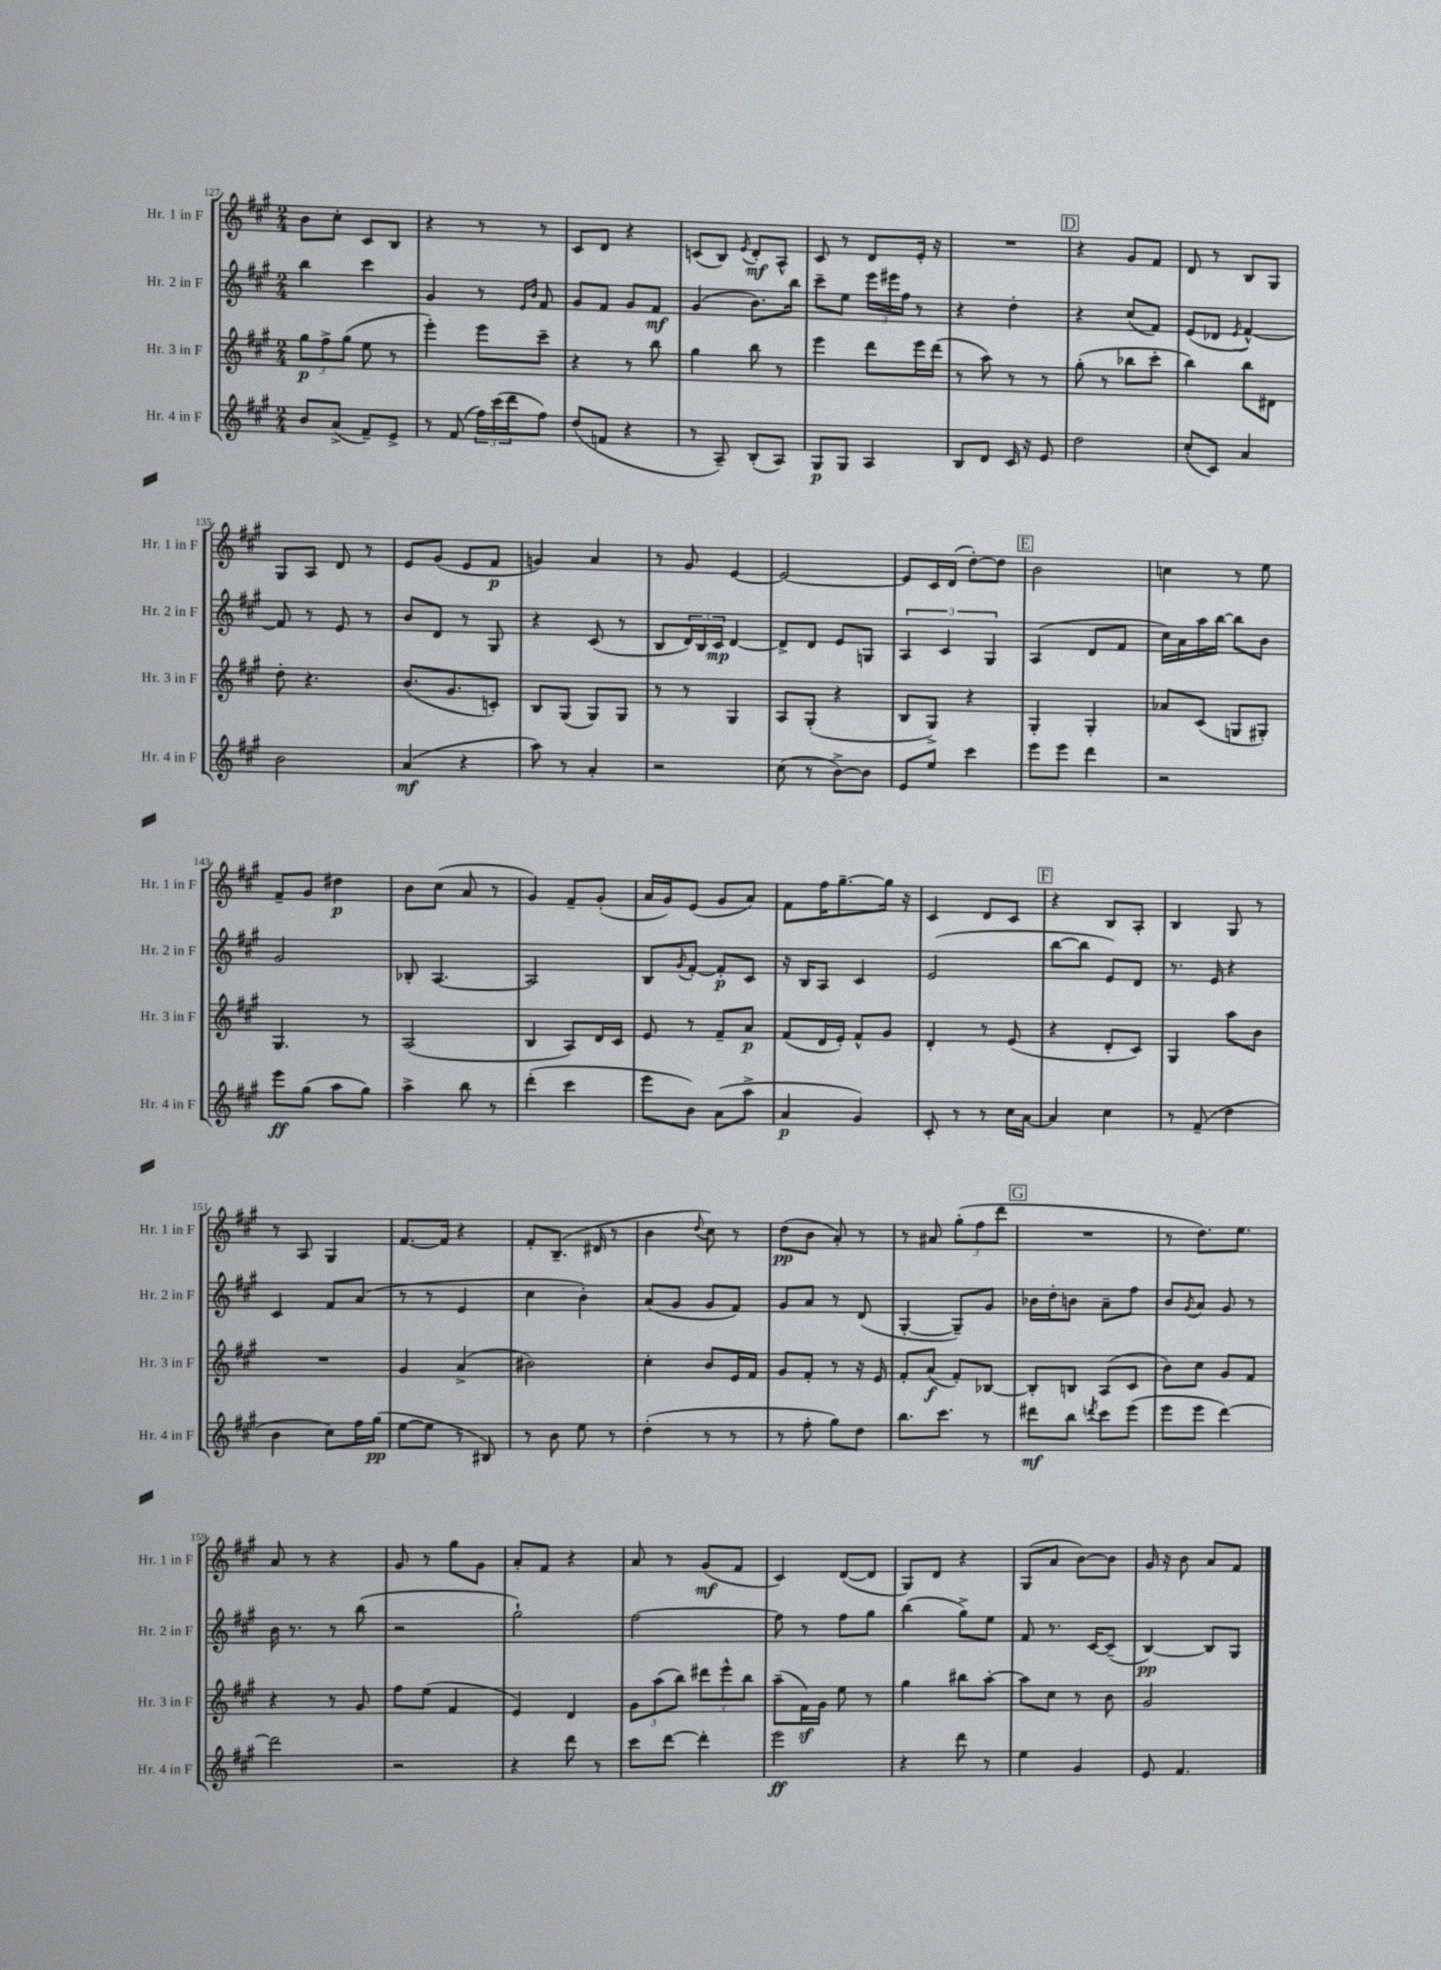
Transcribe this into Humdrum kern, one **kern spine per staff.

**kern	**dynam	**kern	**dynam	**kern	**dynam	**kern	**dynam
*part4	*part4	*part3	*part3	*part2	*part2	*part1	*part1
*staff4	*staff4	*staff3	*staff3	*staff2	*staff2	*staff1	*staff1
*I"Hr. 4 in F	*	*I"Hr. 3 in F	*	*I"Hr. 2 in F	*	*I"Hr. 1 in F	*
*I'Hr. 4 in F	*	*I'Hr. 3 in F	*	*I'Hr. 2 in F	*	*I'Hr. 1 in F	*
*clefG2	*	*clefG2	*	*clefG2	*	*clefG2	*
*k[f#c#g#]	*	*k[f#c#g#]	*	*k[f#c#g#]	*	*k[f#c#g#]	*
*M2/4	*	*M2/4	*	*M2/4	*	*M2/4	*
=127	=127	=127	=127	=127	=127	=127	=127
8b/L	.	12gg#\L	p	4bb\	.	8b\L	.
.	.	12ff#^\	.	.	.	.	.
(8a^/J	.	.	.	.	.	8cc#'\J	.
.	.	(12gg#\J	.	.	.	.	.
8f#~/L)	.	8ee\	.	4ccc#\	.	8c#/L	.
8e^/J	.	8r	.	.	.	8B/J	.
=128	=128	=128	=128	=128	=128	=128	=128
8r	.	4eee'\)	.	4g#/	.	4r	.
(8f#/	.	.	.	.	.	.	.
24ff#\LL)	.	8eee\L	.	8r	.	8r	.
(24ccc#\	.	.	.	.	.	.	.
24ddd\J	.	.	.	.	.	.	.
.	.	.	.	16qqe/LL	.	.	.
.	.	.	.	16qqb/JJ	.	.	.
8ff#\J)	.	8ccc#~\J	.	8f#/	.	8r	.
=129	=129	=129	=129	=129	=129	=129	=129
(8dd/L	.	4r	.	8g#/L	.	8c#/L	.
8fn/J	.	.	.	8f#/J	.	8d/J	.
4r	.	8r	.	8g#/L	.	4r	.
.	.	8bb\	.	8f#/J	mf	.	.
=130	=130	=130	=130	=130	=130	=130	=130
8r	.	4gg#\	.	(4g#/	.	(8cn/L	.
8A~/)	.	.	.	.	.	8B/J)	.
.	.	.	.	.	.	8qe/	.
(8B'/L	.	8bb\	.	8.b\L)	.	8d'/L	mf
8A/J)	.	8r	.	.	.	8A^^/J	.
.	.	.	.	16bb\Jk	.	.	.
=131	=131	=131	=131	=131	=131	=131	=131
8G#/L	p	4eee\	.	8ccc#~\L	.	8c#/	.
8G#/J	.	.	.	8ee\J	.	8r	.
4A/	.	8ddd\L	.	24eee\LL	.	8d/L	.
.	.	.	.	24eee#X\	.	.	.
.	.	.	.	24ff#\JJ	.	.	.
.	.	16eee\L	.	8r	.	16e'/Jk	.
.	.	(16ddd\JJ	.	.	.	16r	.
=132	=132	=132	=132	=132	=132	=132	=132
8B/L	.	8r	.	4r	.	2r	.
8d/J	.	8aa\)	.	.	.	.	.
16c#/	.	8r	.	4dd'\	.	.	.
16r	.	.	.	.	.	.	.
8e/	.	8r	.	.	.	.	.
!!LO:REH:place=s1:t=D
=133	=133	=133	=133	=133	=133	=133	=133
2dd\	.	(8gg#'\	.	4r	.	4r	.
.	.	8r	.	.	.	.	.
.	.	8bb-X\L	.	(8cc#/L	.	8g#/L	.
.	.	8ccc#'\J	.	8f#/J)	.	8f#/J	.
=134	=134	=134	=134	=134	=134	=134	=134
(8cc#'/L	.	4bb\)	.	(8e/L	.	8d/	.
8c#/J)	.	.	.	8d-X/J	.	8r	.
.	.	.	.	8qe/	.	.	.
4a/	.	8bb\L	.	[4f#^^/)	.	8B/L	.
.	.	8d#X\J	.	.	.	8G#/J	.
!!LO:LB:g=z
=135	=135	=135	=135	=135	=135	=135	=135
2b\	.	8dd'\	.	8f#/]	.	8G#/L	.
.	.	4.r	.	8r	.	8A/J	.
.	.	.	.	8e/	.	8d/	.
.	.	.	.	8r	.	8r	.
=136	=136	=136	=136	=136	=136	=136	=136
(4a/	mf	(8.b/L	.	8b/L	.	8e/L	.
.	.	.	.	8d/J	.	(8g#/J	.
.	.	8.g#/	.	.	.	.	.
4r	.	.	.	8r	.	8e/L	.
.	.	8cn'/J)	.	8G#/	.	8f#/J	p
=137	=137	=137	=137	=137	=137	=137	=137
8aa\)	.	8B/L	.	4r	.	4gn/)	.
8r	.	(8G#/J	.	.	.	.	.
4a'/	.	8G#/L)	.	(8c#/	.	4a/	.
.	.	8G#/J	.	8r	.	.	.
=138	=138	=138	=138	=138	=138	=138	=138
2r	.	8r	.	8B/L	.	8r	.
.	.	8r	.	24d/L)	.	8g#/	.
.	.	.	.	24B/	.	.	.
.	.	.	.	24c#/JJ	mp	.	.
.	.	4G#/	.	[4d/	.	[4e/	.
=139	=139	=139	=139	=139	=139	=139	=139
(8cc#\	.	8A/L	.	8d^/L]	.	2e/_	.
8r	.	(8G#'/J	.	8d/J	.	.	.
[8b^\L)	.	4r	.	8e/L	.	.	.
8b\J]	.	.	.	8Gn/J	.	.	.
=140	=140	=140	=140	=140	=140	=140	=140
8e/L	.	8B/L	.	6A/	.	8e/L]	.
8ee/J	.	8G#^/J)	.	.	.	16c#/L	.
.	.	.	.	6c#/	.	.	.
.	.	.	.	.	.	(16d/JJ	.
4ccc#\	.	4r	.	.	.	[8dd'\L)	.
.	.	.	.	6G#/	.	.	.
.	.	.	.	.	.	8dd\J]	.
!!LO:REH:place=s1:t=E
=141	=141	=141	=141	=141	=141	=141	=141
8eee\L	.	4G#'/	.	(4A/	.	2b\	.
8eee\J	.	.	.	.	.	.	.
4ddd\	.	4G#'/	.	8d/L	.	.	.
.	.	.	.	8f#/J	.	.	.
=142	=142	=142	=142	=142	=142	=142	=142
2r	.	8a-X/L	.	16cc#\LL)	.	4ccn\	.
.	.	.	.	16a\	.	.	.
.	.	(8c#/J	.	16aa\	.	.	.
.	.	.	.	[16bb\JJ	.	.	.
.	.	8Gn/L	.	8bb\L]	.	8r	.
.	.	8G#X'/J)	.	8b\J	.	8ee\	.
!!LO:LB:g=z
=143	=143	=143	=143	=143	=143	=143	=143
8eee\L	ff	4.G#/	.	2g#/	.	8f#~/L	.
(8gg#\J	.	.	.	.	.	8g#/J	.
8aa\L	.	.	.	.	.	4dd#X\	p
8gg#\J)	.	8r	.	.	.	.	.
=144	=144	=144	=144	=144	=144	=144	=144
4aa^\	.	(2A/	.	8B-X'/	.	8b\L	.
.	.	.	.	[4.A/	.	(8cc#\J	.
8bb\	.	.	.	.	.	8a/	.
8r	.	.	.	.	.	8r	.
=145	=145	=145	=145	=145	=145	=145	=145
(4ddd'\	.	4B/	.	2A/]	.	4g#/)	.
4ccc#\	.	8A/L)	.	.	.	8f#~/L	.
.	.	16d/L	.	.	.	(8g#'/J	.
.	.	16c#/JJ	.	.	.	.	.
=146	=146	=146	=146	=146	=146	=146	=146
8eee\L	.	8e/	.	8B/L	.	16a/LL	.
.	.	.	.	.	.	16g#/J)	.
.	.	.	.	8qg#/	.	.	.
8b\J)	.	8r	.	[8f#'/J	.	(8e/J	.
(8a\L	.	8f#~/L	.	8f#'/L]	p	8g#/L	.
8aa^\J	.	8a/J	p	8c#/J	.	8a/J)	.
=147	=147	=147	=147	=147	=147	=147	=147
4a/	p	(8f#/L	.	16r	.	8f#\L	.
.	.	.	.	16B/KL	.	.	.
.	.	16d/L	.	8A/J	.	16ff#\K	.
.	.	16e'/JJ)	.	.	.	[8.gg#~\	.
4g#/)	.	8f#^^/L	.	4c#/	.	.	.
.	.	8g#/J	.	.	.	16gg#\Jk]	.
.	.	.	.	.	.	16r	.
=148	=148	=148	=148	=148	=148	=148	=148
8c#'/	.	4d'/	.	(2e/	.	4c#/	.
8r	.	.	.	.	.	.	.
8r	.	8r	.	.	.	8d/L	.
16cc#\LL	.	(8e/	.	.	.	8c#/J	.
[16a\JJ	.	.	.	.	.	.	.
!!LO:REH:place=s1:t=F
=149	=149	=149	=149	=149	=149	=149	=149
4a/]	.	4r	.	[8bb\L	.	4r	.
.	.	.	.	8bb\J]	.	.	.
4cc#\	.	8d'/L	.	8e/L)	.	8B/L	.
.	.	8c#/J)	.	8d/J	.	8A'/J	.
=150	=150	=150	=150	=150	=150	=150	=150
8r	.	4G#/	.	8.r	.	4B/	.
(8f#~/	.	.	.	.	.	.	.
.	.	.	.	16e/	.	.	.
4dd\	.	8aa\L	.	4r	.	8G#/	.
.	.	8b\J	.	.	.	8r	.
!!LO:LB:g=z
=151	=151	=151	=151	=151	=151	=151	=151
4b\	.	2r	.	4c#/	.	8r	.
.	.	.	.	.	.	8A/	.
8cc#\L)	.	.	.	8f#/L	.	4G#/	.
16ff#\L	.	.	.	(8a/J	.	.	.
(16gg#\JJ	pp	.	.	.	.	.	.
=152	=152	=152	=152	=152	=152	=152	=152
[8ee\L	.	4g#/	.	8r	.	[8.f#/L	.
8ee\J]	.	.	.	8r	.	.	.
.	.	.	.	.	.	16f#/Jk]	.
8r	.	(4a^/	.	4e/	.	4r	.
8B#X/)	.	.	.	.	.	.	.
=153	=153	=153	=153	=153	=153	=153	=153
8r	.	2b#X\)	.	4cc#\	.	8f#'/L	.
8b\	.	.	.	.	.	(8.B~/J	.
8ee\	.	.	.	4b'\)	.	.	.
.	.	.	.	.	.	16d#X/	.
8r	.	.	.	.	.	8r	.
=154	=154	=154	=154	=154	=154	=154	=154
(4dd'\	.	4cc#'\	.	(8a/L	.	4b\	.
.	.	.	.	8g#/J	.	.	.
.	.	.	.	.	.	8qqdd/	.
8r	.	8b/L	.	8g#/L	.	8cc#\)	.
8r	.	16e/L	.	8f#/J)	.	8r	.
.	.	16f#/JJ	.	.	.	.	.
=155	=155	=155	=155	=155	=155	=155	=155
8r	.	8g#/L	.	8g#/L	.	(8dd\L	pp
8ff#'\	.	8f#'/J	.	8a/J	.	8b\J	.
8gg#\L)	.	8r	.	8r	.	8a'/)	.
8dd\J	.	16r	.	(8d/	.	8r	.
.	.	16e/	.	.	.	.	.
=156	=156	=156	=156	=156	=156	=156	=156
8.bb\L	.	8f#'/L	.	[4G#'/	.	8r	.
.	.	(8a/J	f	.	.	8a#X/	.
8.ccc#\J	.	.	.	.	.	.	.
.	.	8f#'/L)	.	8G#~/L])	.	(12gg#'\L	.
.	.	.	.	.	.	12ff#\	.
8r	.	[8B-X/J	.	8g#/J	.	.	.
.	.	.	.	.	.	12ddd\J	.
!!LO:REH:place=s1:t=G
=157	=157	=157	=157	=157	=157	=157	=157
8ddd#X\L	mf	8B-'/L]	.	16b-X\LL	.	2r	.
.	.	.	.	16dd'\J	.	.	.
8bb\J	.	8Bn/J	.	8bn\J	.	.	.
8qdddn/	.	.	.	.	.	.	.
8ccc#\L	.	(8A/L	.	8a~\L	.	.	.
(8eee\J	.	8c#/J	.	8ff#\J	.	.	.
=158	=158	=158	=158	=158	=158	=158	=158
8eee\L	.	8b\L)	.	8b/L	.	8r	.
.	.	.	.	8qg#/	.	.	.
8eee\J	.	8cc#\J	.	8a/J	.	8.dd\L)	.
[4ddd\)	.	8g#/L	.	8g#/	.	.	.
.	.	.	.	.	.	8.ee\J	.
.	.	8f#/J	.	8r	.	.	.
!!LO:LB:g=z
=159	=159	=159	=159	=159	=159	=159	=159
2ddd\]	.	4r	.	16b\	.	8a/	.
.	.	.	.	8.r	.	.	.
.	.	.	.	.	.	8r	.
.	.	8r	.	8r	.	4r	.
.	.	8g#/	.	(8bb\	.	.	.
=160	=160	=160	=160	=160	=160	=160	=160
2r	.	8ff#\L	.	2r	.	8g#/	.
.	.	(8ee\J	.	.	.	8r	.
.	.	4f#/	.	.	.	8gg#\L	.
.	.	.	.	.	.	8g#\J	.
=161	=161	=161	=161	=161	=161	=161	=161
4r	.	4e/)	.	2gg#`\)	.	8a'/L	.
.	.	.	.	.	.	8f#/J	.
8ddd\	.	4d/	.	.	.	4r	.
8r	.	.	.	.	.	.	.
=162	=162	=162	=162	=162	=162	=162	=162
8ccc#\L	.	12g#\L	.	[2ff#\	.	8a/	.
.	.	(12aa\	.	.	.	.	.
[8ddd\J	.	.	.	.	.	8r	.
.	.	12bb\J)	.	.	.	.	.
4ddd'\]	.	12ddd#X\L	.	.	.	(8g#/L	mf
.	.	12eee^^\	.	.	.	.	.
.	.	.	.	.	.	8f#/J	.
.	.	12bb\J	.	.	.	.	.
=163	=163	=163	=163	=163	=163	=163	=163
2eee\	ff	(8aa~\L	.	8ff#\]	.	4c#/)	.
.	.	16f#z\L)	.	8r	.	.	.
.	.	16g#\JJ	.	.	.	.	.
.	.	8ee\	.	8ff#\L	.	([8d/L	.
.	.	8r	.	8gg#\J	.	8d/J]	.
=164	=164	=164	=164	=164	=164	=164	=164
4r	.	4gg#\	.	(4bb\	.	8G#/L)	.
.	.	.	.	.	.	8d/J	.
8ddd\	.	8bb#X\L	.	8gg#^\L)	.	4r	.
8r	.	[8aa'\J	.	8ee\J	.	.	.
=165	=165	=165	=165	=165	=165	=165	=165
4ee\	.	8aa\L]	.	8f#/	.	(8G#/L	.
.	.	8cc#\J	.	8.r	.	8a/J	.
4g#/	.	8r	.	.	.	[8b\L)	.
.	.	.	.	[16c#/KL	.	.	.
.	.	8b\	.	(8c#~/J]	.	8b\J]	.
=166	=166	=166	=166	=166	=166	=166	=166
8e/	.	2g#/	.	[4B/)	pp	16g#/	.
.	.	.	.	.	.	16r	.
4.f#/	.	.	.	.	.	8b\	.
.	.	.	.	8B/L]	.	8a/L	.
.	.	.	.	8G#/J	.	8f#/J	.
==	==	==	==	==	==	==	==
*-	*-	*-	*-	*-	*-	*-	*-
